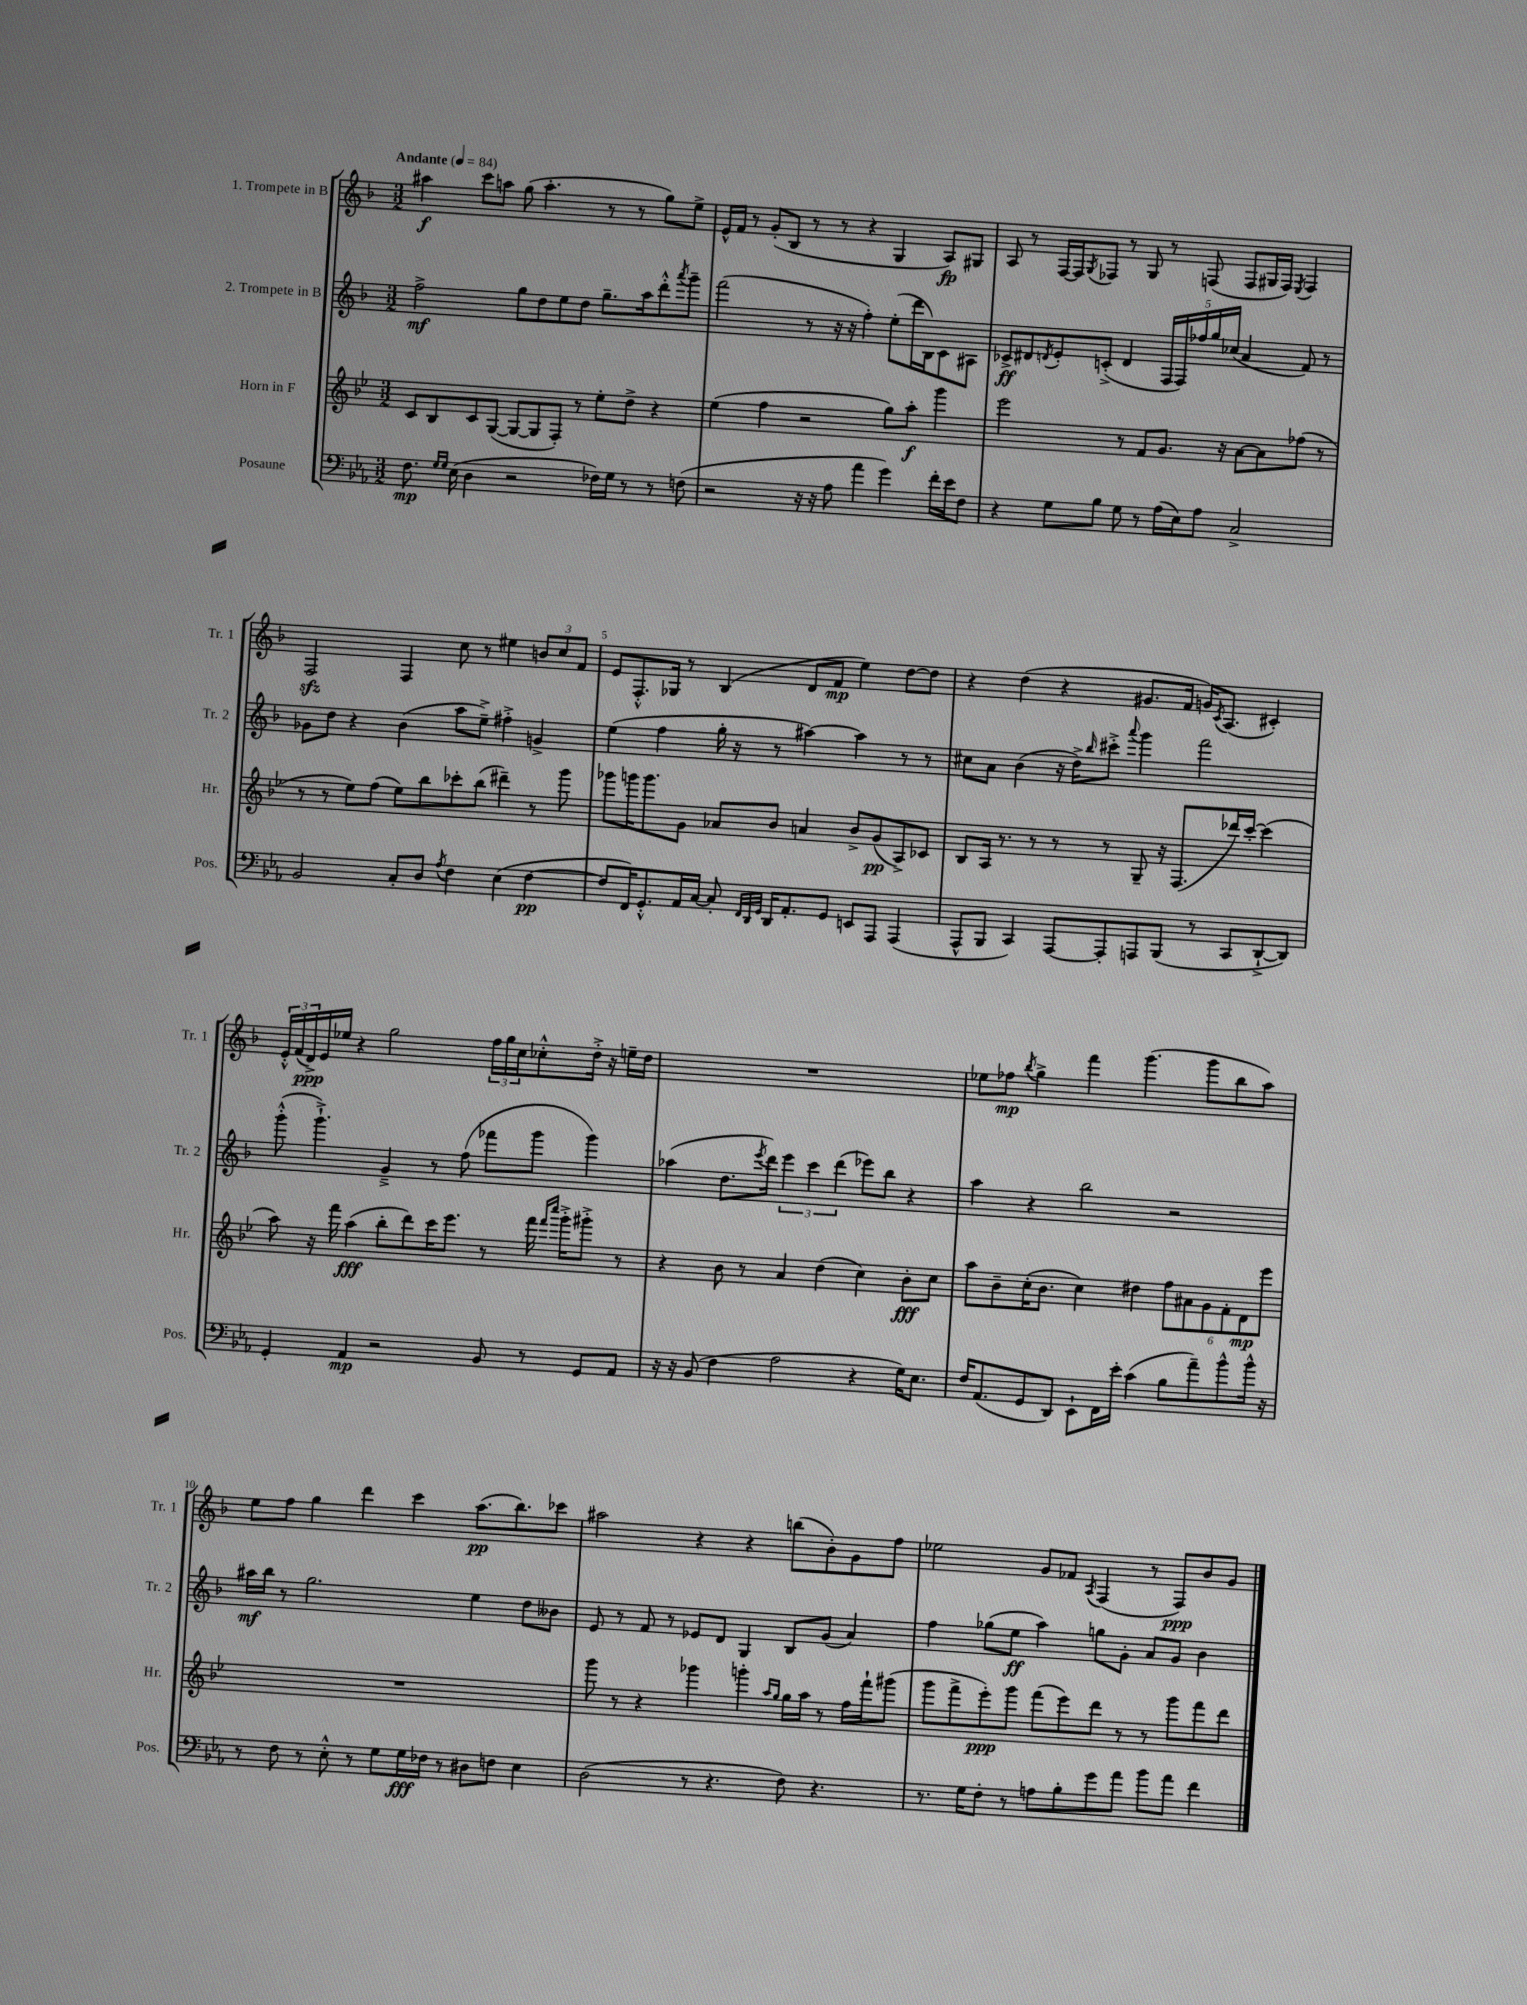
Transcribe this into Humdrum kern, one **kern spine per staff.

**kern	**dynam	**kern	**dynam	**kern	**dynam	**kern	**dynam
*part4	*part4	*part3	*part3	*part2	*part2	*part1	*part1
*staff4	*staff4	*staff3	*staff3	*staff2	*staff2	*staff1	*staff1
*I"Posaune	*	*I"Horn in F	*	*I"2. Trompete in B	*	*I"1. Trompete in B	*
*I'Pos.	*	*I'Hr.	*	*I'Tr. 2	*	*I'Tr. 1	*
*clefF4	*	*clefG2	*	*clefG2	*	*clefG2	*
*k[b-e-a-]	*	*k[b-e-]	*	*k[b-]	*	*k[b-]	*
*M3/2	*	*M3/2	*	*M3/2	*	*M3/2	*
*MM84	*	*MM84	*	*MM84	*	*MM84	*
=1	=1	=1	=1	=1	=1	=1	=1
!	!	!	!	!	!	!LO:TX:a:B:t=Andante	!
8.F\	mp	8c/L	.	2ff^\	mf	4aa#X\	f
.	.	8B-/	.	.	.	.	.
16qqG/LL	.	.	.	.	.	.	.
16qqG/JJ	.	.	.	.	.	.	.
(16E-\	.	.	.	.	.	.	.
4D\	.	8c/	.	.	.	8ccc\L	.
.	.	([8G/J	.	.	.	8aan\J	.
2r	.	8G/L_	.	8gg\L	.	(8gg\	.
.	.	8G/]	.	8dd\	.	4.aa'\	.
.	.	8F'/J)	.	8ee\	.	.	.
.	.	8r	.	8dd\J	.	.	.
16F-X\LL)	.	8ee-'\L	.	8.gg~\L	.	8r	.
16G\JJ	.	.	.	.	.	.	.
8r	.	8dd^\J	.	.	.	8r	.
.	.	.	.	16aa\k	.	.	.
8r	.	4r	.	8ddd'^^\	.	8gg\L)	.
.	.	.	.	8qaaa/	.	.	.
(8Fn\	.	.	.	8ggg~\J	.	8ee^\J	.
=2	=2	=2	=2	=2	=2	=2	=2
2r	.	(4ee-\	.	(2fff\	.	16e^^/LL	.
.	.	.	.	.	.	16f/JJ	.
.	.	.	.	.	.	8r	.
.	.	4ff\	.	.	.	(8g'/L	.
.	.	.	.	.	.	8B-/J	.
16r	.	2r	.	8r	.	8r	.
16r	.	.	.	.	.	.	.
8A-\	.	.	.	16r	.	8r	.
.	.	.	.	16r	.	.	.
4a-\	.	.	.	4ff'\)	.	4r	.
4g\)	.	8gg\L)	.	(8ee'\L	.	4G/	.
.	.	8aa'\J	f	16ddd\L	.	.	.
.	.	.	.	16B-\J)	.	.	.
16f'\LL	.	4ggg\	.	8c\	.	8A/L)	fp
16e-\J	.	.	.	.	.	.	.
8F\J	.	.	.	8A#X\J	.	8G#X/J	.
=3	=3	=3	=3	=3	=3	=3	=3
4r	.	2eee-\	.	8c-X^/L	ff	8A/	.
.	.	.	.	8d#X/	.	8r	.
.	.	.	.	8qdn/	.	.	.
8G\L	.	.	.	8e'/	.	[16F/LL	.
.	.	.	.	.	.	16F/J]	.
.	.	.	.	.	.	8qG/	.
8B-\J	.	.	.	(8cn'^/J	.	8F-X/J	.
8G\	.	8r	.	4d/	.	8r	.
8r	.	8f/L	.	.	.	8G/	.
(16A-\LL	.	8.g/J	.	20F/LL	.	8r	.
.	.	.	.	20F/)	.	.	.
16E-\J)	.	.	.	.	.	.	.
.	.	.	.	20ff-X/	.	.	.
8A-\J	.	.	.	.	.	(8Fn/	.
.	.	.	.	20gg/	.	.	.
.	.	16r	.	.	.	.	.
.	.	.	.	(20cc-X/JJ	.	.	.
2C^/	.	[8a\L	.	4a/	.	8F/L	.
.	.	8a\]	.	.	.	16G#X/L	.
.	.	.	.	.	.	16F/JJ)	.
.	.	.	.	.	.	8qE/	.
.	.	(8ff-X\J	.	8f/)	.	4F/	.
.	.	8r	.	8r	.	.	.
!!LO:LB:g=z
=4	=4	=4	=4	=4	=4	=4	=4
2BB-/	.	8r	.	8g-X\L	.	2Fzz/	.
.	.	8r	.	8dd\J	.	.	.
.	.	8ee-\L)	.	4r	.	.	.
.	.	(8ff\J	.	.	.	.	.
8C'/L	.	8ee-\L)	.	(4b-\	.	4F/	.
8D/J	.	8bb-\	.	.	.	.	.
8qA-/	.	.	.	.	.	.	.
4F\	.	8ccc-X'\	.	8aa\L	.	8cc\	.
.	.	(8bb-\J	.	8ee~^\J)	.	8r	.
(4E-\	.	4ddd#X~\)	.	4ff#X'^\	.	4ee#X\	.
[4F\	pp	8r	.	4gn^/	.	12bn/L	.
.	.	.	.	.	.	12cc/	.
.	.	8ggg\	.	.	.	.	.
.	.	.	.	.	.	12f/J	.
=5	=5	=5	=5	=5	=5	=5	=5
8F/L]	.	8ggg-X\L	.	(4ee\	.	8e/L	.
16FF/K)	.	16gggn\K	.	.	.	8.F'^^/	.
8.GG'^^/	.	8.ggg\	.	.	.	.	.
.	.	.	.	4ff\	.	.	.
.	.	.	.	.	.	16G-X/Jk	.
16AA-/L	.	8g\J	.	.	.	8r	.
[16C/JJ	.	.	.	.	.	.	.
8C'/]	.	8a-X/L	.	16gg'\	.	(4B-/	.
.	.	.	.	16r	.	.	.
32qqFF/LLL	.	.	.	.	.	.	.
32qqDD/	.	.	.	.	.	.	.
32qqGG/JJJ	.	.	.	.	.	.	.
16DD/KL	.	8b-/J	.	8r	.	.	.
8.AA-'/	.	.	.	.	.	.	.
.	.	4an/	.	[4aa#X\)	.	8d/L	.
8GG/J	.	.	.	.	.	8f/J	mp
8EEn/L	.	8b-^/L	.	4aa#\]	.	4ee\)	.
8AAA-/J	.	(8g/	pp	.	.	.	.
(4AAA-/	.	8A^/)	.	8r	.	[8dd\L	.
.	.	8c-X/J	.	8r	.	8dd\J]	.
=6	=6	=6	=6	=6	=6	=6	=6
8AAA-^^/L	.	8B-/L	.	8cc#X\L	.	4r	.
8BBB-/J	.	16A/Jk	.	8a\J	.	.	.
.	.	8.r	.	.	.	.	.
4CC/)	.	.	.	(4b-\	.	(4dd\	.
.	.	8r	.	.	.	.	.
[8AAA-/L	.	8r	.	16r	.	4r	.
.	.	.	.	16dd^\KL)	.	.	.
.	.	.	.	16qqbb-/	.	.	.
8AAA-'/]	.	8r	.	8ccc#X'^\J	.	.	.
.	.	.	.	8qqaaa/	.	.	.
8AAAn/	.	8G~/	.	4ggg\	.	8.g#X/L	.
(8BBB-/J	.	16r	.	.	.	.	.
.	.	(8.F/L	.	.	.	16f/Jk	.
8r	.	.	.	2fff\	.	16gn/KL)	.
.	.	.	.	.	.	8qc/	.
.	.	.	.	.	.	(8.A/J	.
8CC/L	.	16ddd-X/L)	.	.	.	.	.
.	.	[16ccc'/JJ	.	.	.	.	.
[8DD`^/	.	(4ccc\]	.	.	.	4c#X'/)	.
8DD/J])	.	.	.	.	.	.	.
!!LO:LB:g=z
=7	=7	=7	=7	=7	=7	=7	=7
4GG'/	.	8aa\)	.	(8ggg'^^\	.	24e'^^/LL	.
.	.	.	.	.	.	(24f/	.
.	.	.	.	.	.	24d^/)	ppp
.	.	16r	.	4.ggg`^\)	.	16e/	.
.	.	16fff\	.	.	.	16ee-X/JJ	.
4AA-/	mp	(4aa\	fff	.	.	4r	.
2r	.	8bb-'\L	.	4g~^/	.	2gg\	.
.	.	8ddd\)	.	.	.	.	.
.	.	16ccc\K	.	8r	.	.	.
.	.	8.eee-\J	.	.	.	.	.
.	.	.	.	(8ff\	.	.	.
8BB-/	.	8r	.	8fff-X\L	.	24ff\LL	.
.	.	.	.	.	.	24gg\	.
.	.	.	.	.	.	24cc\J	.
8r	.	16fff\	.	8ggg\J	.	8cc-X'^^\	.
.	.	16qqfff/LL	.	.	.	.	.
.	.	16qqcccc/JJ	.	.	.	.	.
.	.	16ggg'^\KL	.	.	.	.	.
8GG/L	.	8ggg#X'^\J	.	4ggg\)	.	16dd'^\Jk	.
.	.	.	.	.	.	16r	.
8AA-/J	.	8r	.	.	.	16een~\LL	.
.	.	.	.	.	.	16dd\JJ	.
=8	=8	=8	=8	=8	=8	=8	=8
16r	.	4r	.	(4aa-X\	.	1.r	.
16r	.	.	.	.	.	.	.
(8BB-/	.	.	.	.	.	.	.
4F\	.	8b-\	.	8.dd\L	.	.	.
.	.	8r	.	.	.	.	.
.	.	.	.	8qeee/	.	.	.
.	.	.	.	16ddd\Jk)	.	.	.
2A-\	.	4a/	.	6eee\	.	.	.
.	.	.	.	6ccc\	.	.	.
.	.	(4dd\	.	.	.	.	.
.	.	.	.	(6ddd\	.	.	.
4r	.	4cc\)	.	8eee-X\L)	.	.	.
.	.	.	.	8bb-\J	.	.	.
16G\KL)	.	8b-'\L	fff	4r	.	.	.
8.E-\J	.	.	.	.	.	.	.
.	.	8cc\J	.	.	.	.	.
=9	=9	=9	=9	=9	=9	=9	=9
16F/KL	.	8aa\L	.	4aa\	.	8ee-X\L	.
(8.AA-/	.	.	.	.	.	.	.
.	.	8b-~\	.	.	.	8ff-X\J	mp
.	.	.	.	.	.	8qbb-/	.
8GG/	.	(16cc'\K	.	4r	.	4gg^\	.
.	.	8.b-\J	.	.	.	.	.
8DD/J)	.	.	.	.	.	.	.
8EE-`\L	.	4cc\)	.	2bb-\	.	4fff\	.
16FF\L	.	.	.	.	.	.	.
16e-'\JJ	.	.	.	.	.	.	.
(4c\	.	4dd#X\	.	.	.	(4.ggg\	.
8B-\L	.	12ff\L	.	2r	.	.	.
.	.	12a#X\	.	.	.	.	.
8a-~\)	.	.	.	.	.	8ggg\L	.
.	.	12g\	.	.	.	.	.
8b-^^\	.	12f'\	.	.	.	8bb-\	.
.	.	12d\	mp	.	.	.	.
16b-^^\Jk	.	.	.	.	.	8aa\J)	.
.	.	12eee-\J	.	.	.	.	.
16r	.	.	.	.	.	.	.
!!LO:LB:g=z
=10	=10	=10	=10	=10	=10	=10	=10
8r	.	1.r	.	16aa#X\LL	mf	8ee\L	.
.	.	.	.	16bb-\JJ	.	.	.
8F\	.	.	.	8r	.	8ff\J	.
8r	.	.	.	2.gg\	.	4gg\	.
8E-'^^\	.	.	.	.	.	.	.
8r	.	.	.	.	.	4ddd\	.
8G\L	.	.	.	.	.	.	.
16G\L	fff	.	.	.	.	4ccc\	.
16F-X\JJ	.	.	.	.	.	.	.
8r	.	.	.	.	.	.	.
8D#X\L	.	.	.	4ee\	.	(8.aa\L	pp
8Fn\J	.	.	.	.	.	.	.
.	.	.	.	.	.	8.bb-\)	.
4E-\	.	.	.	8dd\L	.	.	.
.	.	.	.	8b--X\J	.	8ccc-X\J	.
=11	=11	=11	=11	=11	=11	=11	=11
(2D\	.	8ggg\	.	8e/	.	2aa#X\	.
.	.	8r	.	8r	.	.	.
.	.	4r	.	8f/	.	.	.
.	.	.	.	8r	.	.	.
8r	.	4ggg-X\	.	8e-X/L	.	4r	.
4.r	.	.	.	8d/J	.	.	.
.	.	4gggn'\	.	4G/	.	4r	.
.	.	16qqaa/LL	.	.	.	.	.
.	.	16qqgg/JJ	.	.	.	.	.
8F\)	.	16gg\LL	.	8B-/L	.	(8bbn\L	.
.	.	16aa\JJ	.	.	.	.	.
4.r	.	8r	.	(8g/J	.	8b-'\)	.
.	.	16ff\LL	.	4a/)	.	8g\	.
.	.	16fff`\J	.	.	.	.	.
.	.	(8ggg#X\J	.	.	.	8ff\J	.
=12	=12	=12	=12	=12	=12	=12	=12
8.r	.	8ggg\L	.	4ff\	.	2ee-X\	.
.	.	8fff^\	.	.	.	.	.
16G\KL	.	.	.	.	.	.	.
8F'\J	.	8eee-'\)	ppp	(8gg-X\L	.	.	.
8r	.	8ggg\J	.	8ee\J	ff	.	.
8An\L	.	(8fff\L	.	4aa\)	.	8g/L	.
8B-'\	.	8eee-\)	.	.	.	8f-X/J	.
.	.	.	.	.	.	8qA/	.
8g\	.	8ddd\J	.	8ggn\L	.	(4F/	.
8a-\J	.	8r	.	8g'\J	.	.	.
8b-\L	.	8r	.	8a/L	.	8r	.
8a-\J	.	8ggg\L	.	8g/J	.	8F/L)	ppp
4f\	.	8fff\	.	4b-\	.	8b-/	.
.	.	8ddd\J	.	.	.	8g/J	.
==	==	==	==	==	==	==	==
*-	*-	*-	*-	*-	*-	*-	*-
